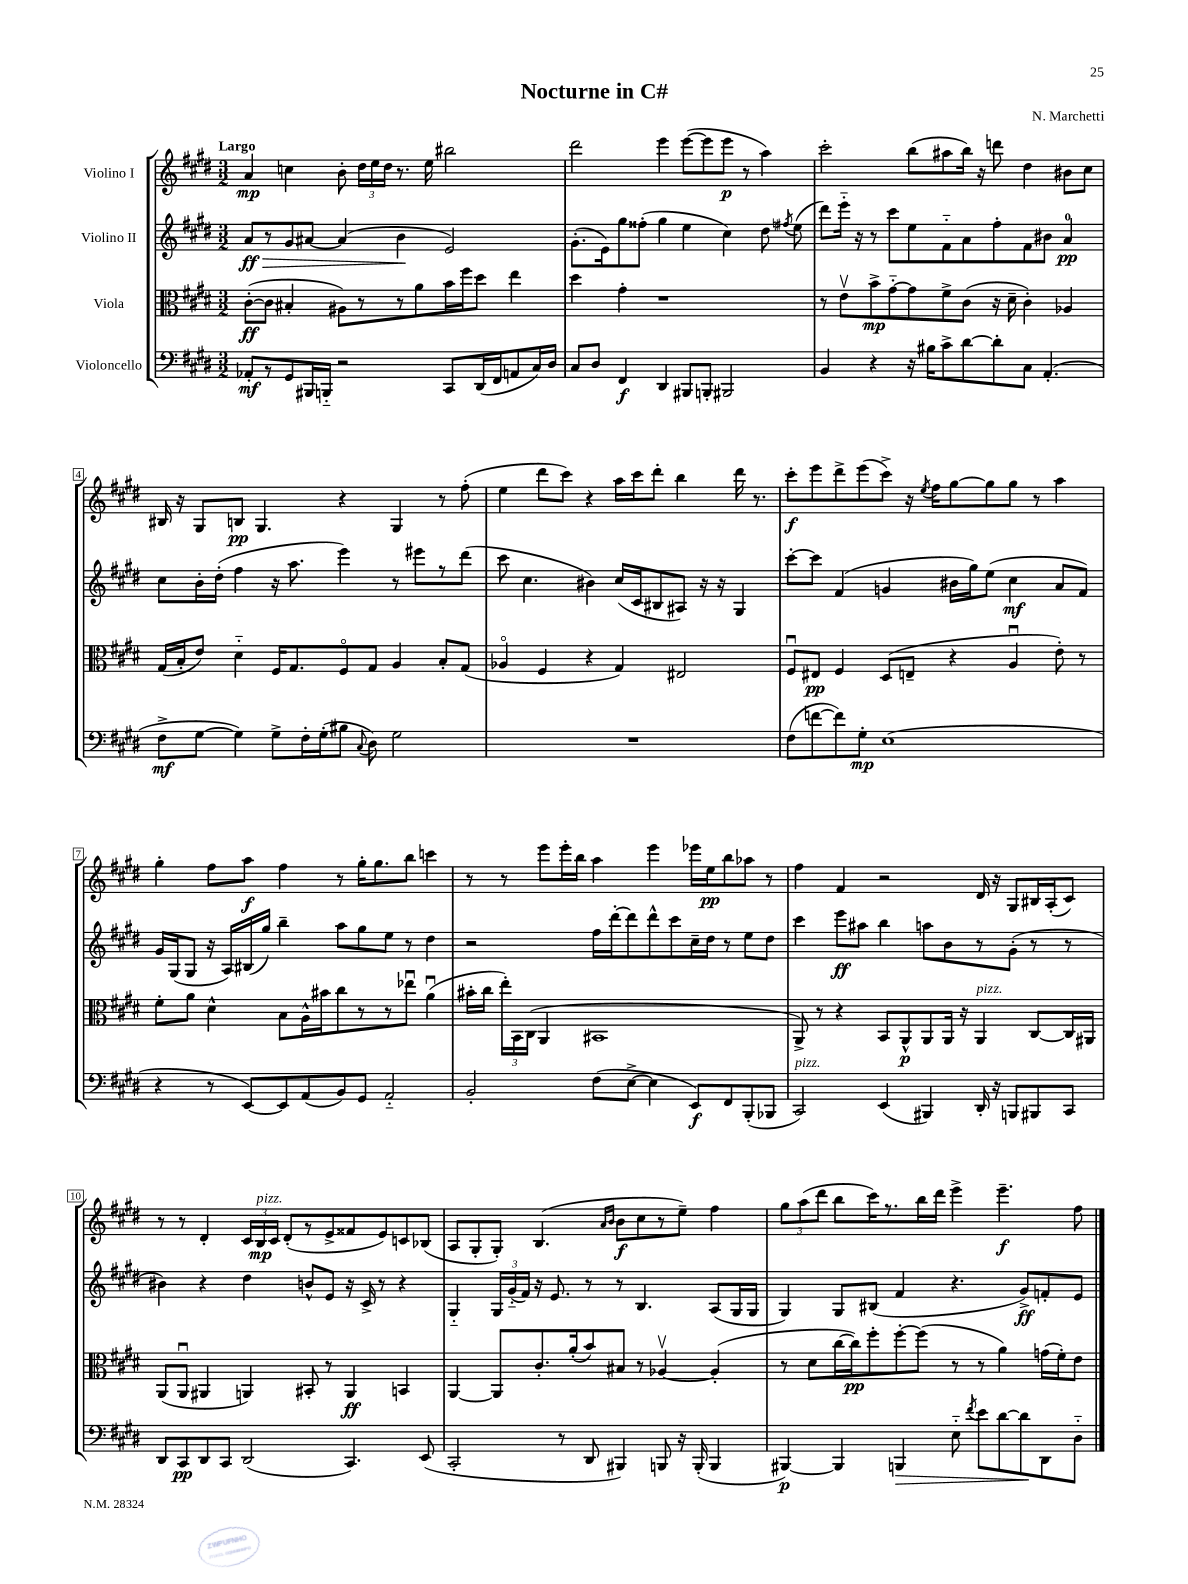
\header { title = "Nocturne in C#" composer = "N. Marchetti" }
<<
\new StaffGroup <<
\new Staff = "s0" \with { instrumentName = "Violino I" } {
    \clef treble \key e \major \numericTimeSignature \time 3/2 \tempo "Largo"
    \autoBeamOff a'4\mp c''4 b'8-. \tuplet 3/2 { dis''16[ e''16 dis''16] } r8. e''16 bis''2 |
    dis'''2 e'''4 e'''8[~( e'''8 e'''8]\p r8 a''4) |
    cis'''2-. b''8[( ais''8 b''16]) r16 d'''8 dis''4 bis'8[ cis''8] |
    bis16 r16 gis8[ b8]\pp gis4. r4 gis4 r8 fis''8-.( |
    e''4 dis'''8[ cis'''8]) r4 a''16[ cis'''16 dis'''8]-. b''4 dis'''16 r8. |
    cis'''8[-.\f e'''8 dis'''8-> e'''8( cis'''8]->) r16 \acciaccatura { e''8 } fis''16[ gis''8~ gis''8 gis''8] r8 a''4 |
    gis''4-. fis''8[ a''8]\f fis''4 r8 gis''16[-. gis''8. b''8] c'''4 |
    r8 r8 e'''8[ e'''16-. b''16] a''4 e'''4 ees'''16[ e''16\pp b''8 aes''8] r8 |
    fis''4 fis'4 r2 dis'16 r16 gis8[ bis16 a16-.( cis'8]) |
    r8 r8 dis'4-. \tuplet 3/2 { cis'16[ b16\mp^\markup { \italic "pizz." } cis'16] } dis'8[-.( r8 e'8-> fisis'8 e'8) c'8 bes8]( |
    a8[ gis8-. gis8]-.) b4.( \grace { a'16[ b'16] } b'8[\f cis''8 r8 e''8]--) fis''4 |
    \tuplet 3/2 { gis''8[ a''8( dis'''8] } b''8[ cis'''16) r8. b''16 dis'''16] e'''4-> e'''4.--\f fis''8 \bar "|." |
}
\new Staff = "s1" \with { instrumentName = "Violino II" } {
    \clef treble \key e \major \numericTimeSignature \time 3/2
    \autoBeamOff a'8[\ff\> r8 gis'8 ais'8]~ ais'4( b'4\! e'2) |
    gis'8.[-.( e'16) gis''8 fisis''8]-.( gis''4 e''4 cis''4) dis''8 \acciaccatura { fis''8 } e''8( |
    dis'''8[) e'''16]-_ r16 r8 cis'''8[ e''8 fis'8-_ a'8 fis''8-. fis'8 bis'8] a'4-0\pp |
    cis''8[ b'16-. dis''16]-.( fis''4 r16 a''8. e'''4) r8 eis'''8[ r8 dis'''8]( |
    cis'''8 cis''4. bis'4) cis''16[( cis'16 bis8 ais8]) r16 r16 gis4 |
    cis'''8[~-. cis'''8] fis'4( g'4 bis'16[ gis''16) e''8]( cis''4\mf a'8[ fis'8]) |
    gis'16[ gis16( gis8] r16 a16[) bis16( gis''16]) b''4-- a''8[ gis''8 e''8] r8 dis''4 |
    r2 fis''16[ dis'''16~-. dis'''8 dis'''8-^ cis'''8 cis''16-- dis''16] r8 e''8[ dis''8] |
    cis'''4 e'''8[\ff ais''8] b''4 a''8[ b'8 r8 gis'8]-.( r8 r8 |
    bis'4) r4 dis''4 b'8[-^ e'8] r16 cis'16-> r8 r4 |
    gis4-_ \tuplet 3/2 { gis16[ gis'16-_( fis'16]) } r16 e'8. r8 r8 b4. a8[( gis16 gis16] |
    gis4) gis8[ bis8]( fis'4 r4. gis'8[->\ff) f'8-. e'8] \bar "|." |
}
\new Staff = "s2" \with { instrumentName = "Viola" } {
    \clef alto \key e \major \numericTimeSignature \time 3/2
    \autoBeamOff cis'8[~-.\ff( cis'8] bis4-. ais8[) r8 r8 a'8 b'16 fis''16 dis''8] e''4 |
    dis''4 gis'4-. r1 |
    r8 e'8[\upbow b'8->\mp gis'8~-_ gis'8 fis'8-> cis'8]( r16 dis'16-- cis'4-.) aes4 |
    gis16[( b16-. e'8]) dis'4-_ fis16[ gis8. fis8\flageolet gis8] a4 b8[-. gis8]( |
    aes4\flageolet fis4 r4 gis4) eis2 |
    fis8[\downbow eis8]\pp fis4 dis8[( e8]-- r4 a4\downbow e'8-.) r8 |
    fis'8[-. a'8] dis'4-^ b8[ a16-^ bis'16 cis''8 r8 r8 ees''8]\downbow a'4\downbow( |
    bis'16[-. cis''16] \tuplet 3/2 { e''16[-.) b,16 cis16]( } a,4 bis,1 |
    a,8->) r8 r4 b,8[ a,8-^\p a,8 a,16] r16 a,4^\markup { \italic "pizz." } cis8[~ cis16 ais,16] |
    a,8[( a,8]\downbow ais,4 a,4) bis,8-. r8 a,4\ff b,4 |
    a,4~ a,8[ cis'8.-. a'16-.( b'8) bis8] r8 aes4~\upbow aes4-.( |
    r8 dis'8[ cis''16~ cis''16\pp) fis''8-. fis''8~-. fis''8]( r8 r8 a'4) g'16[( fis'16-.) e'8] \bar "|." |
}
\new Staff = "s3" \with { instrumentName = "Violoncello" } {
    \clef bass \key e \major \numericTimeSignature \time 3/2
    \autoBeamOff aes,8[-.\mf r8 gis,8 bis,,16 b,,16]-_ r2 cis,8[ dis,16( fis,16 a,8 cis16) dis16] |
    cis8[ dis8] fis,4\f dis,4 bis,,8[ b,,8]-. bis,,2 |
    b,4 r4 r16 bis16[ cis'8-> dis'8~ dis'8-. cis8] a,4.-.( |
    fis8[->\mf gis8]~ gis4) gis8[-> fis16-. gis16-.( bis8] \appoggiatura { cis8 } dis8) gis2 |
    R1. |
    fis8[( f'8~ f'8) gis8]-.\mp e1( |
    r4 r8 e,8[~) e,8 a,8( b,8) gis,8] a,2-_ |
    b,2-. fis8[( e8]~-> e4 e,8[\f) fis,8 b,,8-.( bes,,8] |
    cis,2^\markup { \italic "pizz." }) e,4( bis,,4) dis,16-. r16 b,,8[ bis,,8 cis,8] |
    dis,8[ cis,8\pp dis,8 cis,8] dis,2( cis,4.) e,8( |
    cis,2-. r8 dis,8 bis,,4) b,,8 r16 b,,16-.( b,,4 |
    bis,,4~\p) bis,,4 b,,4\> e8-_ \acciaccatura { fis'8 } e'8[ dis'8~ dis'8\! dis,8 dis8]-_ \bar "|." |
}
>>
>>
\layout { \context { \Score \override BarNumber.stencil = #(make-stencil-boxer 0.1 0.3 ly:text-interface::print) } }
